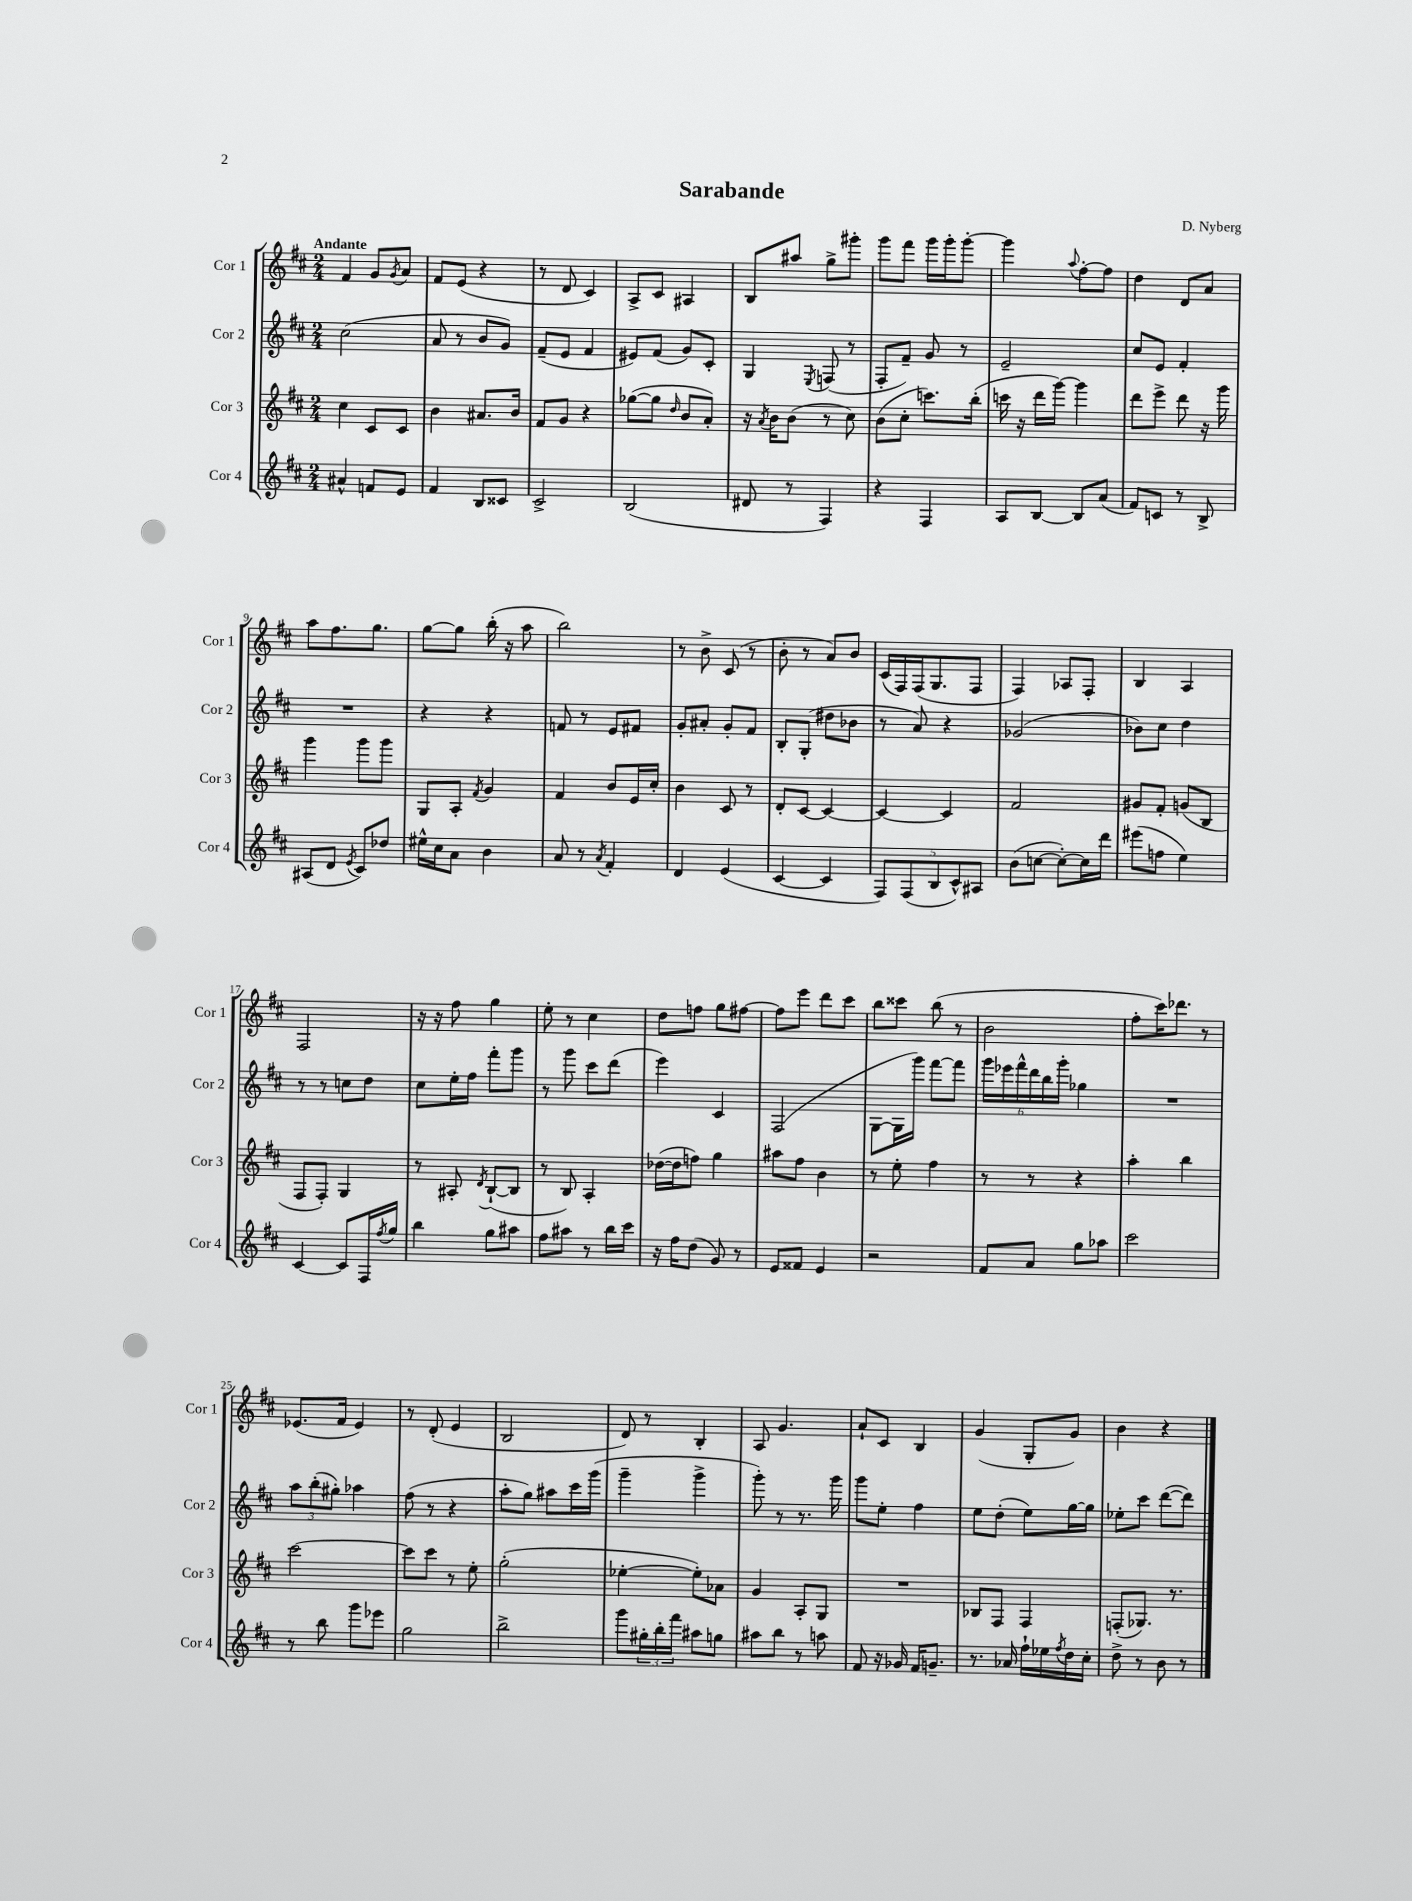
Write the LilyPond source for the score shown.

\header { title = "Sarabande" composer = "D. Nyberg" }
<<
\new StaffGroup <<
\new Staff = "s0" \with { instrumentName = "Cor 1" shortInstrumentName = "Cor 1" } {
    \clef treble \key d \major \numericTimeSignature \time 2/4 \tempo "Andante"
    fis'4 g'8 \acciaccatura { g'8 } a'8 |
    fis'8 e'8( r4 |
    r8 d'8 cis'4) |
    a8-> cis'8 ais4 |
    b8 ais''8 g''8-> gis'''8-. |
    g'''8 fis'''8 g'''16 g'''16-. g'''8~-. |
    g'''4 \appoggiatura { a''8 } fis''8~-. fis''8 |
    d''4 d'8 a'8 |
    a''8 fis''8. g''8. |
    g''8~ g''8 b''16-.( r16 a''8 |
    b''2) |
    r8 b'8-> cis'8( r8 |
    b'8-. r8 a'8) b'8 |
    cis'16( fis16) fis16( g8. fis8 |
    fis4) aes8 fis8-. |
    b4 a4 |
    fis2 |
    r16 r16 fis''8 g''4 |
    e''8-. r8 cis''4 |
    d''8 f''8 g''8 fis''8~ |
    fis''8 e'''8 d'''8 cis'''8 |
    b''8 cisis'''8 b''8( r8 |
    b'2 |
    fis''8-. cis'''16) des'''8. r8 |
    ees'8.( fis'16 ees'4) |
    r8 d'8-.( e'4 |
    b2 |
    d'8) r8 b4-. |
    a8 g'4. |
    a'8-! cis'8 b4 |
    g'4( g8-. g'8) |
    b'4 r4 \bar "|." |
}
\new Staff = "s1" \with { instrumentName = "Cor 2" shortInstrumentName = "Cor 2" } {
    \clef treble \key d \major \numericTimeSignature \time 2/4
    cis''2( |
    a'8 r8 b'8 g'8) |
    fis'8--( e'8 fis'4 |
    eis'8) fis'8( g'8) cis'8-. |
    g4 \acciaccatura { e8 } f8( r8 |
    fis8-. fis'8--) g'8 r8 |
    e'2-- |
    cis''8 e'8 fis'4-. |
    R2 |
    r4 r4 |
    f'8 r8 e'8 fis'8 |
    g'8-. ais'8-. g'8-. fis'8 |
    b8-. g8-.( dis''8 bes'8 |
    r8 a'8) r4 |
    ges'2( |
    bes'8) cis''8 d''4 |
    r8 r8 c''8 d''8 |
    cis''8 e''16-. fis''16 fis'''8-. g'''8 |
    r8 g'''8 cis'''8 d'''8( |
    e'''4) cis'4 |
    fis2( |
    g8~ g16 g'''16) fis'''8~ fis'''8 |
    \tuplet 6/4 { g'''16 ees'''16 fis'''16-^ d'''16 b''16 g'''16-. } ges''4 |
    R2 |
    \tuplet 3/2 { a''8 b''8-.( gis''8-.) } aes''4 |
    fis''8( r8 r4 |
    a''8-. g''8) ais''8 cis'''16 g'''16( |
    g'''4-- g'''4-> |
    g'''8-.) r8 r8. g'''16 |
    g'''8 e''8-. fis''4 |
    e''8 d''8-.( e''8) g''16~ g''16 |
    ees''8-. cis'''8 d'''8~( d'''8) \bar "|." |
}
\new Staff = "s2" \with { instrumentName = "Cor 3" shortInstrumentName = "Cor 3" } {
    \clef treble \key d \major \numericTimeSignature \time 2/4
    cis''4 cis'8 cis'8 |
    b'4 ais'8. b'16 |
    fis'8 g'8 r4 |
    ges''8~( ges''8 \grace { d''16 } b'8 a'8-.) |
    r16 \acciaccatura { a'8 } b'16 b'8( r8 cis''8) |
    b'8( cis''8-. c'''8.) b''16-.( |
    c'''16 r16 d'''16 g'''16~) g'''4 |
    d'''8 e'''8-> d'''8 r16 g'''16 |
    g'''4 g'''8 g'''8 |
    g8 a8-. \acciaccatura { fis'8 } g'4 |
    fis'4 b'8 e'16 cis''16-. |
    b'4 cis'8 r8 |
    d'8-. cis'8~ cis'4~ |
    cis'4~ cis'4 |
    fis'2 |
    gis'8 fis'8-. g'8( b8 |
    fis8 fis8-.) g4 |
    r8 ais8-. \acciaccatura { d'8 } b8~-!( b8 |
    r8 b8) a4-. |
    des''16~( des''16 f''8) g''4 |
    ais''8 fis''8 b'4 |
    r8 e''8-. fis''4 |
    r8 r8 r4 |
    a''4-. b''4 |
    cis'''2~ |
    cis'''8 cis'''8 r8 e''8-. |
    g''2-.( |
    ees''4~-. ees''8-.) aes'8 |
    g'4 a8-. g8 |
    R2 |
    bes8 fis8 fis4 |
    f8-.( ges8.) r8. \bar "|." |
}
\new Staff = "s3" \with { instrumentName = "Cor 4" shortInstrumentName = "Cor 4" } {
    \clef treble \key d \major \numericTimeSignature \time 2/4
    ais'4-^ f'8 e'8 |
    fis'4 b8 cisis'8 |
    cis'2-> |
    b2( |
    dis'8 r8 fis4) |
    r4 fis4 |
    a8 b8~ b8 a'8( |
    fis'8) c'8 r8 b8-> |
    ais8( d'8 \acciaccatura { e'8 } cis'8) des''8 |
    eis''16-^ cis''16 a'8 b'4 |
    a'8 r8 \acciaccatura { a'8 } fis'4-. |
    d'4 e'4( |
    cis'4~ cis'4 |
    \tuplet 5/4 { fis8) fis8( b8 cis'8-^) ais8 } |
    b'8( c''8~ c''8~-.) c''16 d'''16 |
    eis'''8( f''8 e''4) |
    cis'4~ cis'8 fis16 \acciaccatura { fis''8 } g''16 |
    b''4 g''8 ais''8 |
    fis''8 ais''8 r8 b''16 cis'''16 |
    r16 fis''16 d''8( g'8) r8 |
    e'8 fisis'8 e'4 |
    r2 |
    fis'8 a'8 g''8 aes''8 |
    cis'''2 |
    r8 b''8 g'''8 ees'''8 |
    g''2 |
    b''2-> |
    g'''8 \tuplet 3/2 { gis''16-. b''16-. fis'''16 } ais''8 g''8 |
    ais''8 b''8 r8 a''8 |
    fis'8 r16 ges'16 fis'16 g'8.-- |
    r8. aes'16 fis''16-! ees''16 \acciaccatura { fis''8 } d''16 cis''16-. |
    d''8-> r8 b'8 r8 \bar "|." |
}
>>
>>
